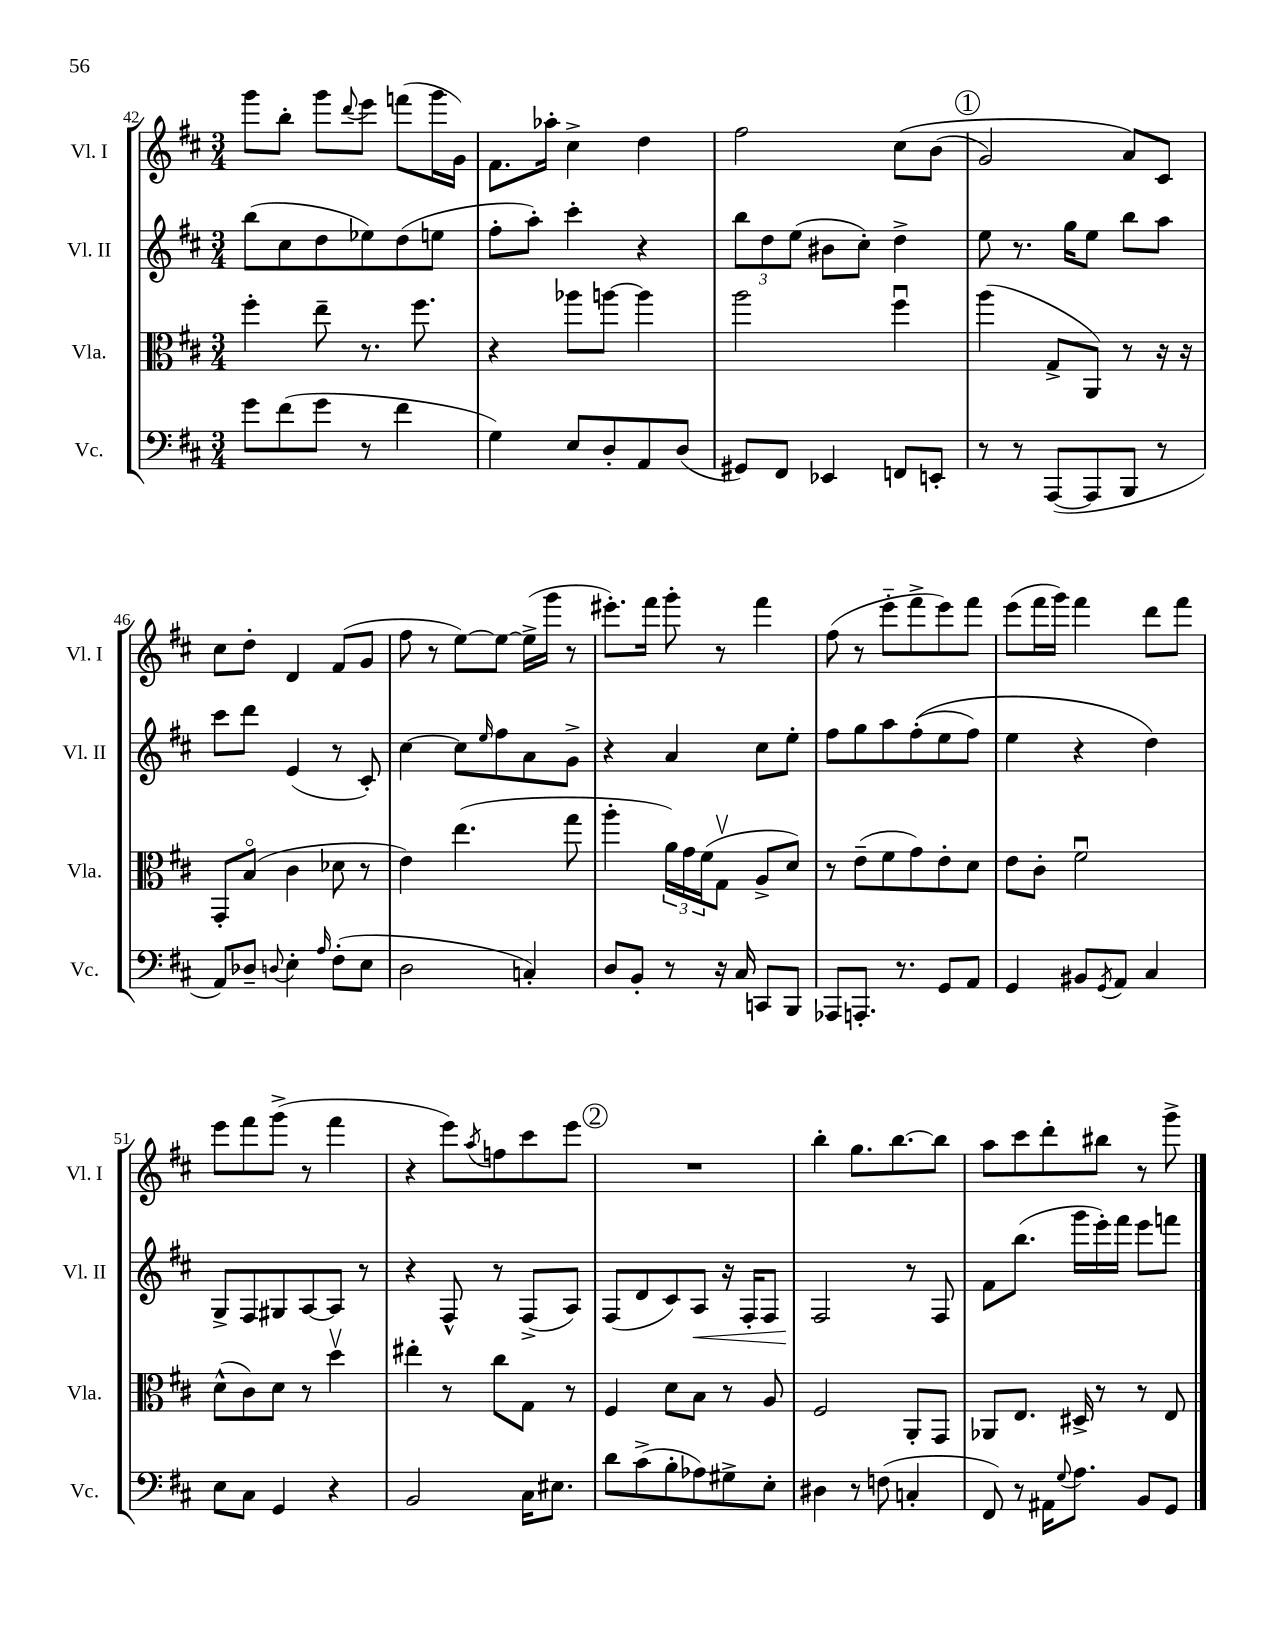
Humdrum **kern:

**kern	**kern	**kern	**kern
*staff4	*staff3	*staff2	*staff1
*clefF4	*clefC3	*clefG2	*clefG2
*k[f#c#]	*k[f#c#]	*k[f#c#]	*k[f#c#]
*M3/4	*M3/4	*M3/4	*M3/4
8g	4ff#'	(8bb	8ggg
(8f#	.	8cc#	8bb'
8g	8ee~	8dd	8ggg
.	.	.	8qqddd
8r	8.r	8ee-)	8eee
4f#	.	(8dd	(8fff
.	8.ff#	.	.
.	.	8ee	16ggg
.	.	.	16g)
=	=	=	=
4G)	4r	8ff#'	8.f#
.	.	8aa')	.
.	.	.	16aa-'
8E	8aa-	4ccc#'	4cc#^
8D'	[8aa	.	.
8AA	4aa]	4r	4dd
(8D	.	.	.
=	=	=	=
8GG#)	2aa	12bb	2ff#
.	.	12dd	.
8FF#	.	.	.
.	.	(12ee	.
4EE-	.	8b#	.
.	.	8cc#')	.
8FF	4ff#u	4dd^	&(8cc#
8EE'	.	.	(8b
=	=	=	=
8r	(4aa	8ee	2g)
8r	.	8.r	.
([8AAA	8G^	.	.
.	.	16gg	.
8AAA]	8AA)	8ee	.
8BBB	8r	8bb	8a&)
8r	16r	8aa	8c#
.	16r	.	.
=	=	=	=
8AA)	8GG'	8ccc#	8cc#
8D-~	(8Bo	8ddd	8dd'
8qqD	.	.	.
4E'	4c#	(4e	4d
16qqA	.	.	.
(8F#'	8d-	8r	(8f#
8E	8r	8c#')	8g
=	=	=	=
2D	4e)	[4cc#	8ff#
.	.	.	8r
.	(4.ee	8cc#]	[8ee)
.	.	16qqee	.
.	.	8ff#	8ee_
4C')	.	8a	(16ee^]
.	.	.	16ggg
.	8gg	8g^	8r
=	=	=	=
8D	4aa'	4r	8.eee#')
8BB'	.	.	.
.	.	.	16fff#
8r	24a)	4a	8ggg'
.	24g	.	.
.	(24f#	.	.
16r	8Gv	.	8r
16C#	.	.	.
8CC	8A^	8cc#	4fff#
8BBB	8d)	8ee'	.
=	=	=	=
8AAA-	8r	8ff#	(8ff#
8.AAA'	(8e~	8gg	8r
.	8f#	8aa	8eee'~
8.r	.	.	.
.	8g)	&((8ff#'	8fff#^
8GG	8e'	8ee	8eee)
8AA	8d	8ff#)	8fff#
=	=	=	=
4GG	8e	4ee	(8eee
.	8c#'	.	16fff#
.	.	.	16ggg)
8BB#	2f#u	4r	4fff#
8qGG	.	.	.
8AA	.	.	.
4C#	.	4dd&)	8ddd
.	.	.	8fff#
=	=	=	=
8E	(8d^^	8G^	8eee
8C#	8c#)	8F#	8fff#
4GG	8d	8G#	(8ggg^
.	8r	[8A	8r
4r	4ddv	8A]	4fff#
.	.	8r	.
=	=	=	=
2BB	4ee#'	4r	4r
.	8r	8F#^^	8eee)
.	.	.	8qaa
.	8cc#	8r	8ff
16C#	8G	(8F#^	8ccc#
8.E#	.	.	.
.	8r	8A)	8eee
=	=	=	=
8d	4F#	(8F#	2.r
(8c#^	.	8d	.
8B'	8d	8c#)	.
8A-)	8B	8A	.
8G#^	8r	16r	.
.	.	16F#'	.
8E'	8A	8F#	.
=	=	=	=
4D#	2F#	2F#	4bb'
8r	.	.	8.gg
(8F	.	.	.
.	.	.	[8.bb
4C'	8AA'	8r	.
.	8GG	8F#	8bb]
=	=	=	=
8FF#)	8AA-	8f#	8aa
8r	8.E	(8.bb	8ccc#
16AA#	.	.	8ddd'
8qqG	.	.	.
8.A	16D#^	16ggg	.
.	8r	16eee')	8bb#
.	.	16fff#	.
8BB	8r	8eee	8r
8GG	8E	8fff	8ggg^
==	==	==	==
*-	*-	*-	*-
